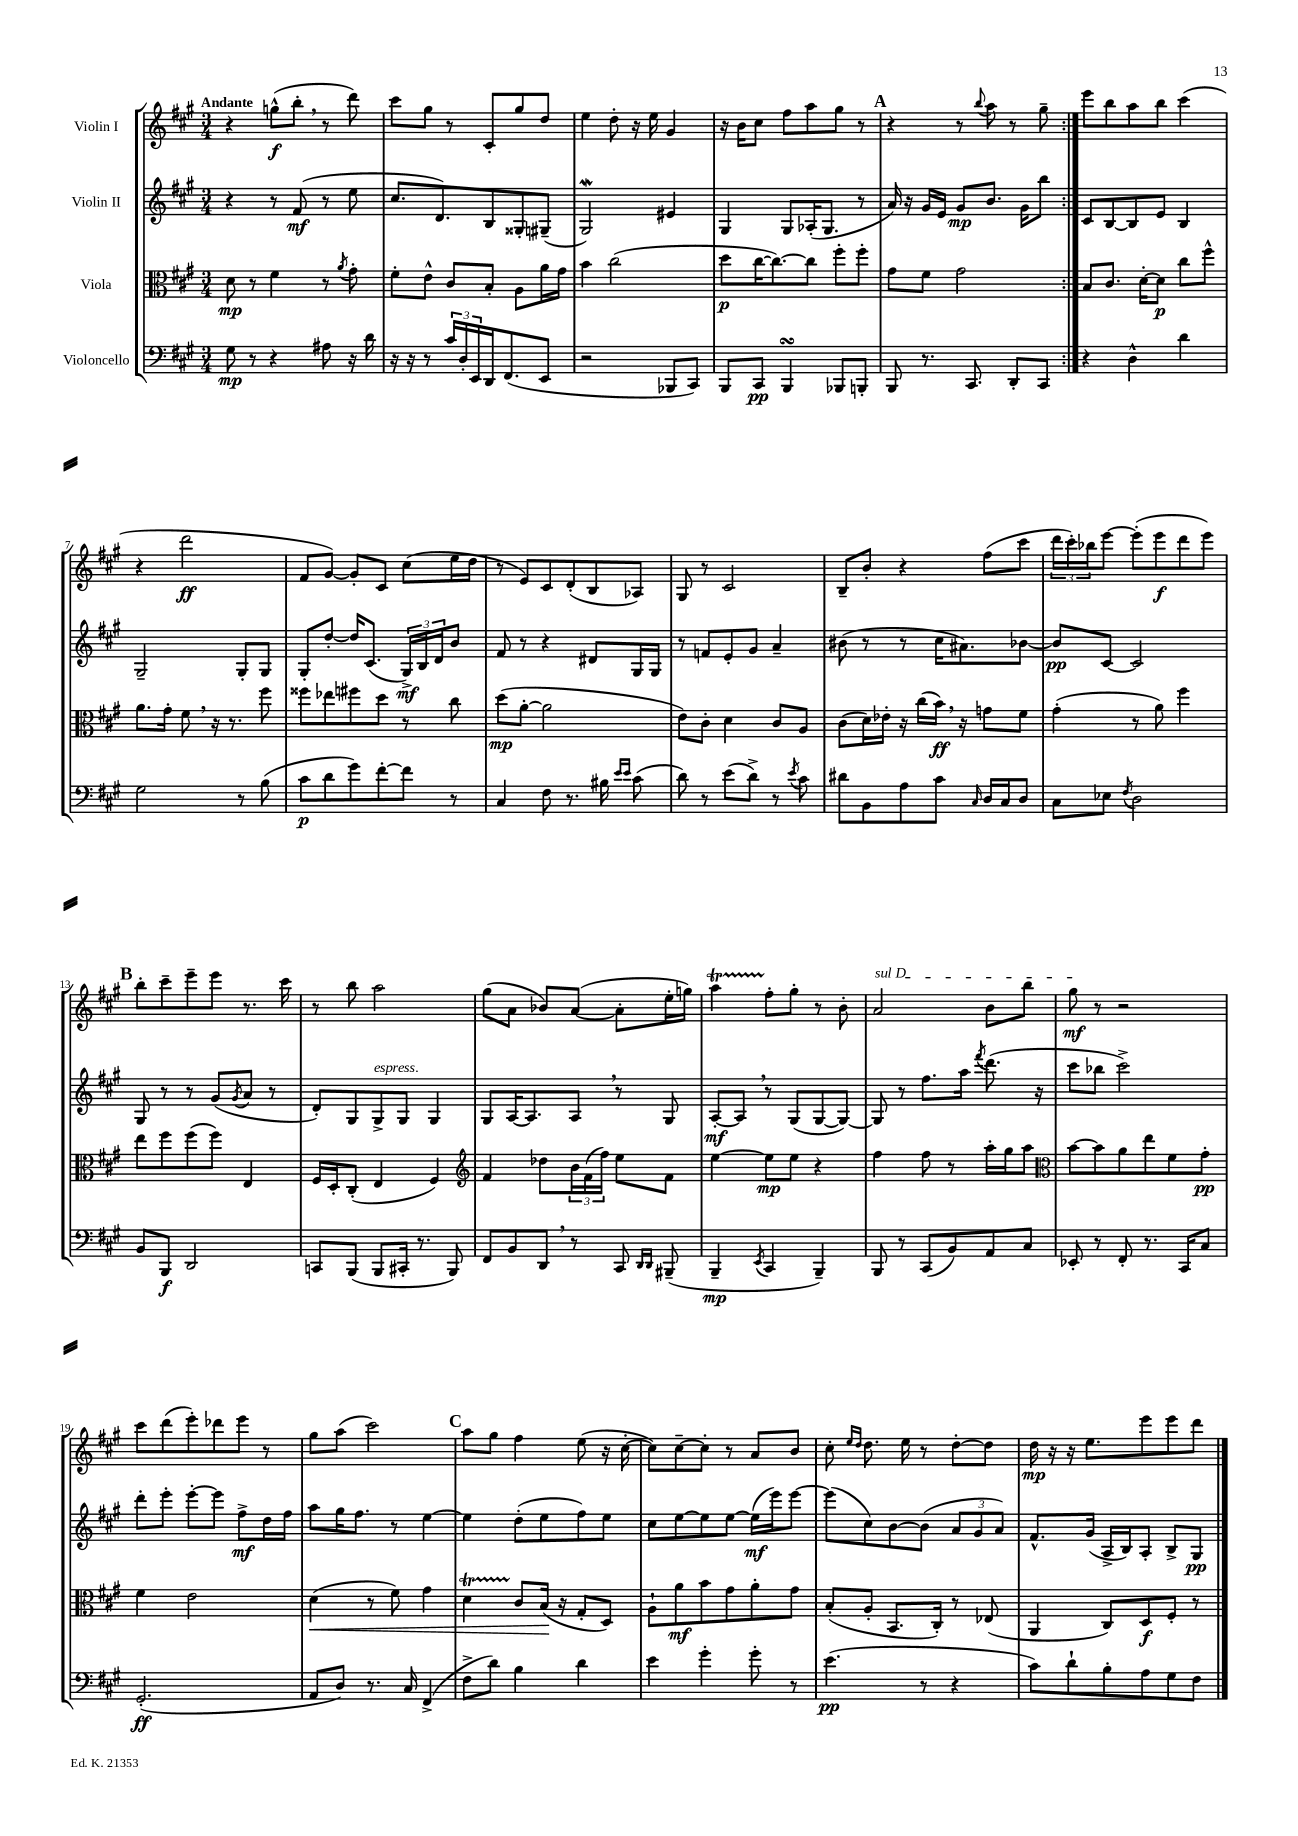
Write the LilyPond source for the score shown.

<<
\new StaffGroup <<
\new Staff = "s0" \with { instrumentName = "Violin I" } {
    \clef treble \key a \major \numericTimeSignature \time 3/4 \tempo "Andante"
    \repeat volta 2 { r4 g''8-^\f( b''8-. \breathe r8 d'''8) |
    cis'''8 gis''8 r8 cis'8-. gis''8 d''8 |
    e''4 d''8-. r16 e''16 gis'4 |
    r16 b'16 cis''8 fis''8 a''8 gis''8 r8 |
    \mark \markup { \bold "A" } r4 r8 \appoggiatura { b''8 } a''8 r8 gis''8-- | }
    e'''8 b''8 a''8 b''8 cis'''4( |
    r4 d'''2\ff |
    fis'8 gis'8~) gis'8-. cis'8 cis''8( e''16 d''16 |
    r8 e'8) cis'8 d'8-.( b8 aes8) |
    gis8 r8 cis'2 |
    b8-- b'8-. r4 fis''8( cis'''8 |
    \tuplet 3/2 { d'''16 cis'''16-.) bes''16 } e'''8~ e'''8-.( e'''8\f d'''8 e'''8) |
    \mark \markup { \bold "B" } b''8-. cis'''8-- e'''8-- e'''8 r8. cis'''16 |
    r8 b''8 a''2 |
    gis''8( a'8 bes'8) a'8~( a'8-. e''16-. g''16) |
    a''4\startTrillSpan fis''8-.\stopTrillSpan gis''8-. r8 b'8-. |
    \once \override TextSpanner.bound-details.left.text = \markup { \italic "sul D" } a'2\startTextSpan b'8 b''8 |
    gis''8\mf\stopTextSpan r8 r2 |
    cis'''8 d'''8( e'''8-.) des'''8 e'''8 r8 |
    gis''8 a''8( cis'''2) |
    \mark \markup { \bold "C" } a''8 gis''8 fis''4 e''8( r16 cis''16~-. |
    cis''8) cis''8~-- cis''8-. r8 a'8 b'8 |
    cis''8-. \grace { e''16 d''16 } d''8. e''16 r8 d''8~-. d''8 |
    d''16\mp r16 r16 e''8. e'''8 e'''8 d'''8 \bar "|." |
}
\new Staff = "s1" \with { instrumentName = "Violin II" } {
    \clef treble \key a \major \numericTimeSignature \time 3/4
    \repeat volta 2 { r4 r8 fis'8\mf( r8 e''8 |
    cis''8. d'8.) b8 gisis8-. gis8--( |
    gis2\mordent) eis'4 |
    gis4 gis8 aes16-.( gis8. r8 |
    \mark \markup { \bold "A" } a'16) r16 gis'16 e'16 gis'8\mp b'8. gis'16 b''8 | }
    cis'8 b8~ b8 e'8 b4 |
    gis2-- gis8-. gis8 |
    gis8-. d''8~-. d''16 cis'8.( \tuplet 3/2 { gis16->\mf) b16 d'16 } b'8 |
    fis'8 r8 r4 dis'8 gis16 gis16 |
    r8 f'8 e'8-. gis'8 a'4-- |
    bis'8( r8 r8 cis''16 ais'8.) bes'8~ |
    bes'8\pp cis'8~ cis'2 |
    \mark \markup { \bold "B" } gis8 r8 r8 gis'8( \acciaccatura { gis'8 } a'8 r8 |
    d'8-.) gis8 gis8->^\markup { \italic "espress." } gis8 gis4 |
    gis8 a16~ a8. a8 \breathe r8 gis8 |
    a8~-.\mf a8 \breathe r8 gis8( gis8~ gis8~) |
    gis8 r8 fis''8. a''16 \acciaccatura { fis'''8 } d'''8.( r16 |
    cis'''8 bes''8 cis'''2->) |
    d'''8-. e'''8-. e'''8~-. e'''8 fis''8->\mf d''16 fis''16 |
    a''8 gis''16 fis''8. r8 e''4~ |
    \mark \markup { \bold "C" } e''4 d''8-.( e''8 fis''8) e''8 |
    cis''8 e''8~ e''8 e''8~ e''16\mf( e'''16) e'''8~ |
    e'''8( cis''8) b'8~ b'8( \tuplet 3/2 { a'8 gis'8 a'8) } |
    fis'8.-^ gis'16( a16-> b16) a8-. b8-> gis8\pp \bar "|." |
}
\new Staff = "s2" \with { instrumentName = "Viola" } {
    \clef alto \key a \major \numericTimeSignature \time 3/4
    \repeat volta 2 { d'8\mp r8 fis'4 r8 \acciaccatura { a'8 } gis'8-. |
    fis'8-. e'8-^ cis'8 b8-. a8 a'16 gis'16 |
    b'4 cis''2( |
    d''8\p cis''16~ cis''8.~) cis''8 fis''8-. fis''8-. |
    \mark \markup { \bold "A" } gis'8 fis'8 gis'2 | }
    b8 cis'8. d'16~-. d'8\p cis''8 fis''8-^ |
    a'8. gis'16-. fis'8 \breathe r16 r8. fis''8 |
    fisis''8 ees''8 fis''8 d''8 r8 cis''8 |
    d''8\mp( a'8~-. a'2 |
    e'8) cis'8-. d'4 cis'8 a8 |
    cis'8( d'16) ees'16-. r16 cis''16( b'16\ff) \breathe r16 g'8 fis'8 |
    gis'4-.( r8 a'8) fis''4 |
    \mark \markup { \bold "B" } e''8 fis''8 fis''8( fis''8) e4 |
    fis16 d16-. cis8-.( e4 fis4) |
    \clef treble fis'4 des''8 \tuplet 3/2 { b'16 fis'16( fis''16) } e''8 fis'8 |
    e''4~ e''8\mp e''8 r4 |
    fis''4 fis''8 r8 a''16-. gis''16 a''8 |
    \clef alto b'8~ b'8 a'8 e''8 fis'8 gis'8-.\pp |
    fis'4 e'2 |
    d'4\<( r8 fis'8) gis'4 |
    \mark \markup { \bold "C" } d'4\startTrillSpan cis'8\stopTrillSpan b16\!( r16 gis8-. d8) |
    a8-! a'8\mf b'8 gis'8 a'8-. gis'8 |
    b8-.( a8-. b,8. cis16-.) r8 ees8( |
    a,4 cis8) d8\f fis8-. r8 \bar "|." |
}
\new Staff = "s3" \with { instrumentName = "Violoncello" } {
    \clef bass \key a \major \numericTimeSignature \time 3/4
    \repeat volta 2 { gis8\mp r8 r4 ais8 r16 d'16 |
    r16 r16 r8 \tuplet 3/2 { cis'16 d16-. e,16 } d,16 fis,8.( e,8 |
    r2 bes,,8 cis,8) |
    b,,8 cis,8\pp b,,4\turn bes,,8 b,,8-. |
    \mark \markup { \bold "A" } b,,8 r8. cis,8. d,8-. cis,8 | }
    r4 d4-^ d'4 |
    gis2 r8 b8( |
    cis'8\p d'8 gis'8) fis'8~-. fis'8 r8 |
    cis4 fis8 r8. bis16 \grace { e'16 e'16 } cis'8( |
    d'8) r8 e'8( d'8->) r8 \acciaccatura { e'8 } cis'8 |
    dis'8 b,8 a8 cis'8 \grace { cis16 } d16 cis16 d8 |
    cis8 ees8 \acciaccatura { fis8 } d2 |
    \mark \markup { \bold "B" } b,8 b,,8\f d,2 |
    c,8 b,,8( b,,8 cis,16-. r8. b,,8) |
    fis,8 b,8 d,8 \breathe r8 cis,8 \grace { d,16 d,16 } bis,,8--( |
    b,,4--\mp \acciaccatura { e,8 } cis,4 b,,4--) |
    b,,8 r8 cis,8( b,8) a,8 cis8 |
    ees,8-. r8 fis,8-. r8. cis,16 cis8 |
    gis,2.-.\ff( |
    a,8 d8) r8. cis16 fis,4->( |
    \mark \markup { \bold "C" } fis8-> d'8) b4 d'4 |
    e'4 gis'4-. gis'8-. r8 |
    e'4.\pp( r8 r4 |
    cis'8) d'8-! b8-. a8 gis8 fis8 \bar "|." |
}
>>
>>
